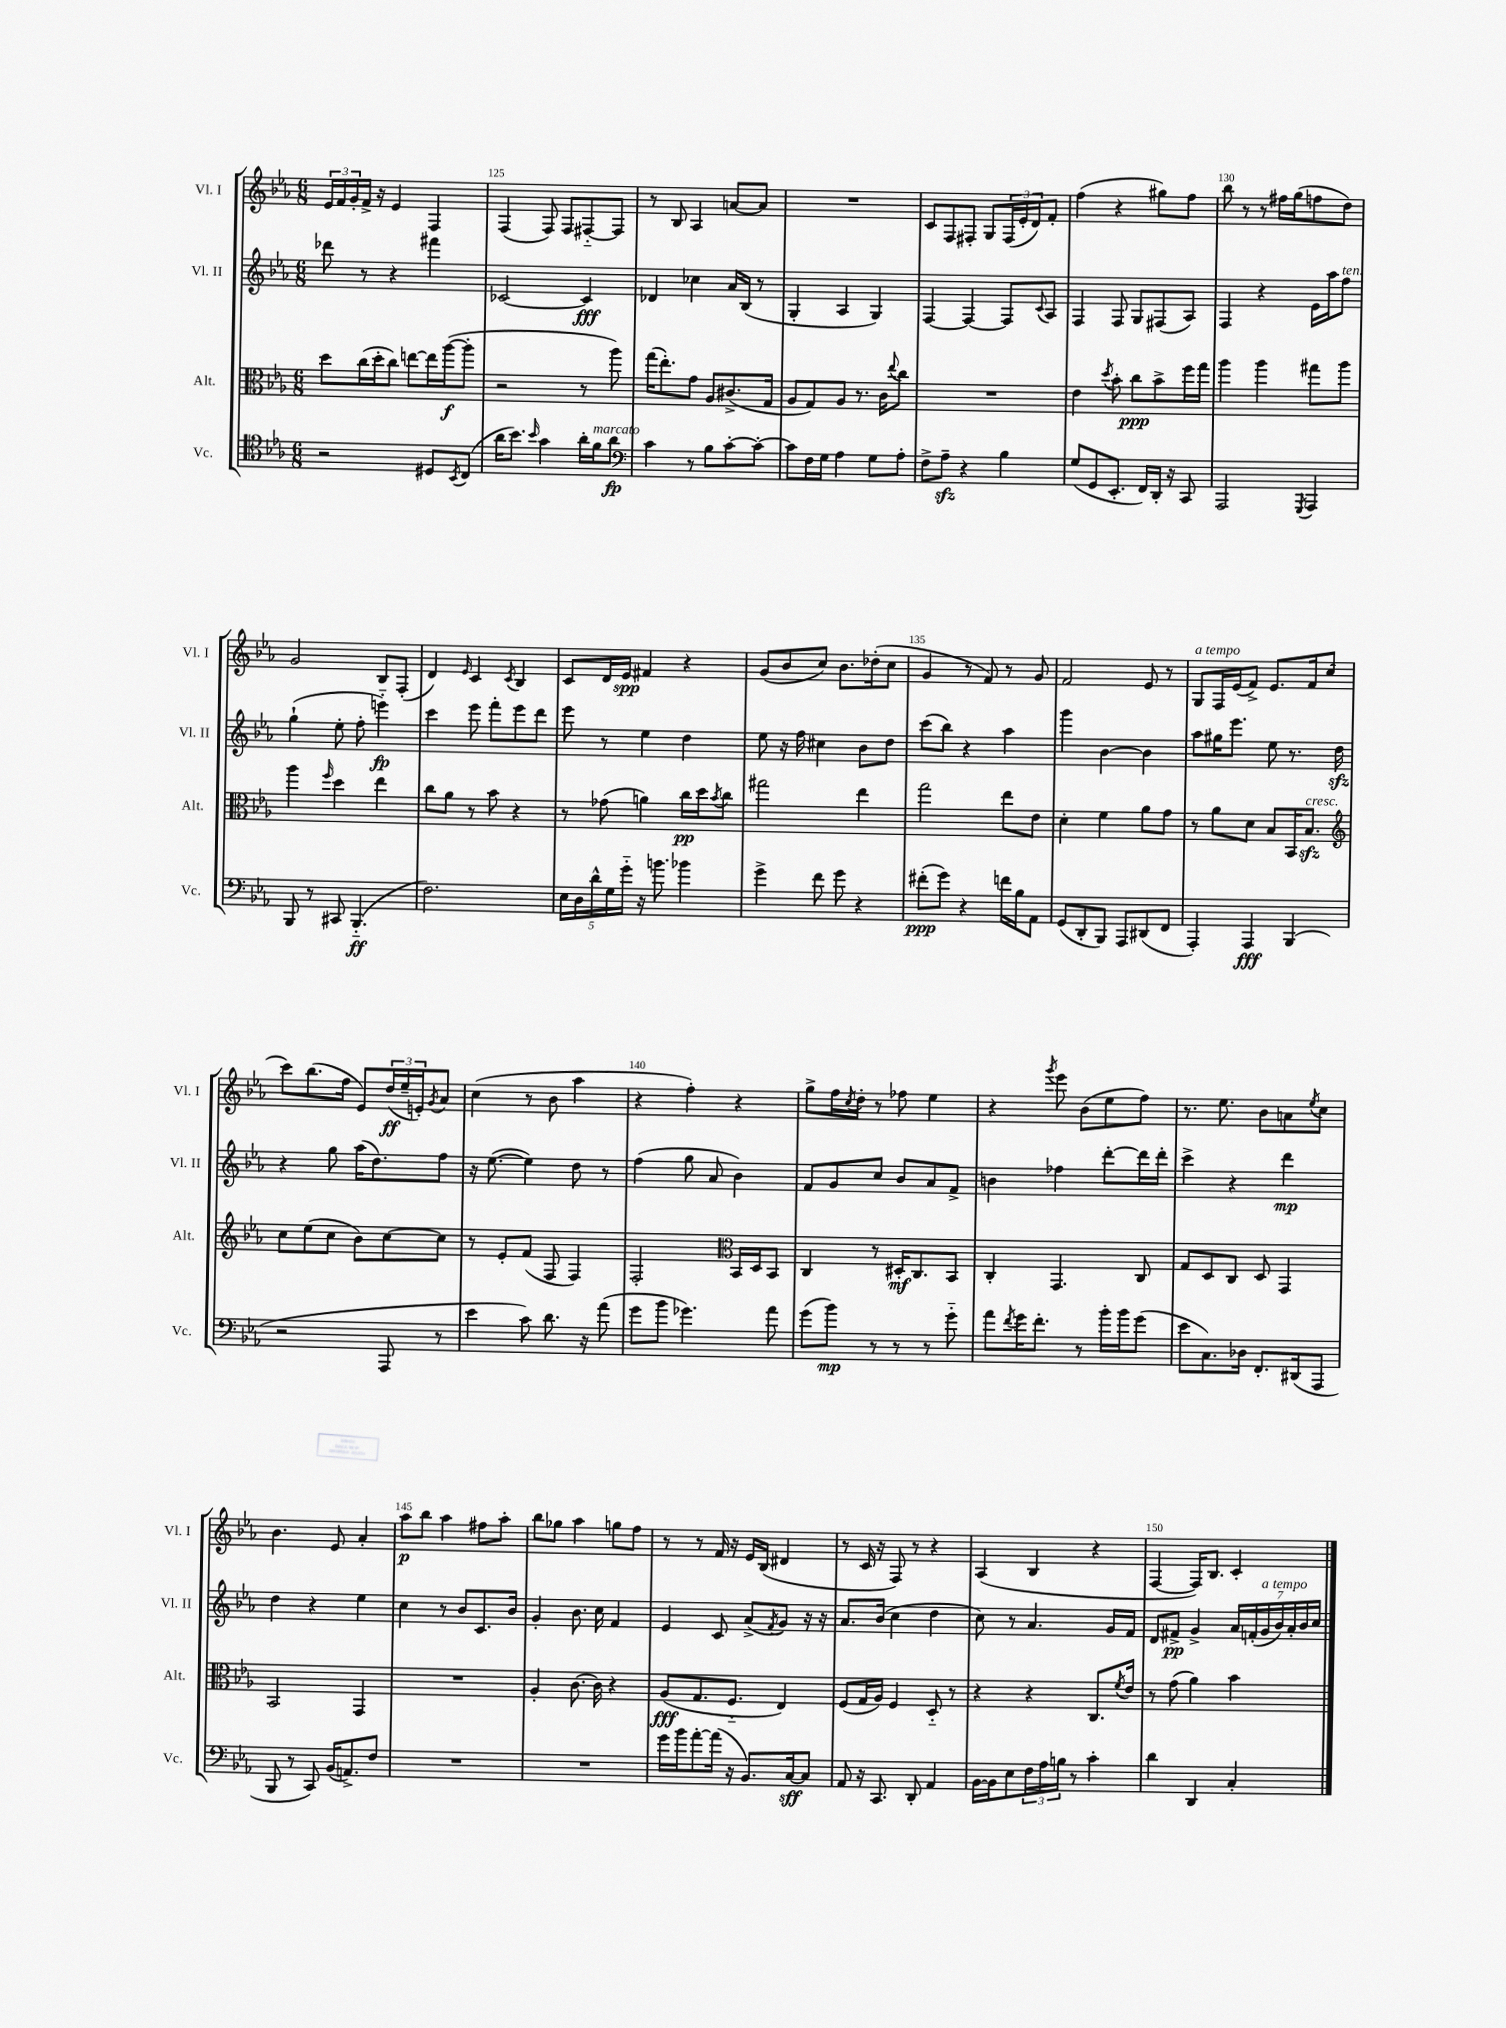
<<
\new StaffGroup <<
\new Staff = "s0" \with { instrumentName = "Vl. I" shortInstrumentName = "Vl. I" } {
    \clef treble \key ees \major \numericTimeSignature \time 6/8
    \tuplet 3/2 { ees'16 f'16 g'16-. } f'16-> r16 ees'4 f4 |
    f4( f8) f8 fis8~-_ fis8 |
    r8 bes8 aes4 a'8~ a'8 |
    R2. |
    c'8 f8 fis8-. g8 \tuplet 3/2 { fis16( ees'16-. d'16) } f'8-. |
    f''4( r4 gis''8) f''8 |
    bes''8 r8 r8 fis''16 g''16( f''8 d''8) |
    g'2 bes8 f8-.( |
    d'4) \grace { ees'16 } c'4 \acciaccatura { c'8 } bes4 |
    c'8 d'16 ees'16\spp fis'4 r4 |
    g'8( bes'8 c''8) bes'8. des''16-.( c''8 |
    g'4 r8 f'8) r8 g'8 |
    f'2 ees'8 r8 |
    g8^\markup { \italic "a tempo" } f16 ees'16( f'8->) ees'8. f'16 c''8( |
    c'''8) bes''8.( f''16 ees'8) \tuplet 3/2 { d''16\ff( ees''16-- e'16-.) } \acciaccatura { g'8 } aes'8 |
    c''4( r8 bes'8 aes''4 |
    r4 f''4-.) r4 |
    g''8-> f''16 \acciaccatura { c''8 } d''16-. r8 fes''8 ees''4 |
    r4 \acciaccatura { g'''8 } ees'''8 bes'8( ees''8 f''8) |
    r8. ees''8. bes'8 a'8 \acciaccatura { ees''8 } c''8 |
    bes'4. ees'8 aes'4-. |
    aes''8\p bes''8 aes''4 fis''8 aes''8-. |
    bes''8 ges''8 aes''4 g''8 f''8 |
    r8 r8 f'16 r16 ees'16 bes16( dis'4 |
    r8 c'16 r16 f8) r8 r4 |
    aes4( bes4 r4 |
    f4~ f16) bes8. c'4-. \bar "|." |
}
\new Staff = "s1" \with { instrumentName = "Vl. II" shortInstrumentName = "Vl. II" } {
    \clef treble \key ees \major \numericTimeSignature \time 6/8
    des'''8 r8 r4 fis'''4 |
    ces'2~ ces'4\fff |
    des'4 ces''4 aes'16 bes16( r8 |
    g4-. aes4 g4) |
    f4~ f4~ f8 \appoggiatura { c'8 } aes8 |
    f4 f8 g8 fis8( aes8) |
    f4 r4 ees'16 aes''16 f''8^\markup { \italic "ten." } |
    g''4-!( ees''8-. f''8-. e'''4-_\fp) |
    c'''4 ees'''8 f'''8-. ees'''8 d'''8 |
    ees'''8 r8 ees''4 d''4 |
    ees''8 r16 f''16 cis''4 bes'8 d''8 |
    c'''8( bes''8) r4 aes''4 |
    g'''4 bes'4~ bes'4 |
    aes''8 gis''16 ees'''8. ees''8 r8. d''16\sfz |
    r4 g''8 aes''16( d''8.) f''8 |
    r16 ees''8.~( ees''4) d''8 r8 |
    f''4( g''8 aes'8 bes'4) |
    f'8 g'8 c''8 bes'8 aes'8 f'8-> |
    b'4 fes''4 d'''8~-. d'''16 d'''16-. |
    c'''4-> r4 d'''4\mp |
    d''4 r4 ees''4 |
    c''4 r8 bes'8 c'8. bes'16 |
    g'4-. bes'8. c''16 f'4 |
    ees'4 c'8 aes'8->( \acciaccatura { f'8 } g'8) r16 r16 |
    aes'8. bes'16( c''4 d''4 |
    c''8) r8 aes'4. g'16 f'16 |
    d'8 fis'8->\pp g'4-> \tuplet 7/4 { aes'16 f'16-.( g'16^\markup { \italic "a tempo" } bes'16) aes'16-. bes'16 c''16 } \bar "|." |
}
\new Staff = "s2" \with { instrumentName = "Alt." shortInstrumentName = "Alt." } {
    \clef alto \key ees \major \numericTimeSignature \time 6/8
    d''8 c''16( d''16-. c''8) e''8~ e''16 aes''16~\f( aes''8-. |
    r2 r8 aes''8) |
    g''16( ees''8.-.) g'8 aes8 cis'8.->( g16 |
    aes8 g8) aes8 r8. c'16 \appoggiatura { ees''8 } c''8 |
    R2. |
    ees'4 \acciaccatura { d''8 } bes'8-. c''8\ppp bes'8-> f''16 g''16 |
    aes''4 aes''4 gis''8 aes''8 |
    aes''4 \grace { f''16 } d''4 ees''4 |
    c''8 aes'8 r8 bes'8 r4 |
    r8 ges'8( a'4) c''16\pp d''16 \acciaccatura { bes'8 } c''8 |
    gis''2 ees''4 |
    g''2 ees''8 ees'8 |
    d'4-. f'4 aes'8 g'8 |
    r8 aes'8 d'8 bes8 bes,16 bes8.\sfz^\markup { \italic "cresc." } |
    \clef treble c''8 ees''8( c''8 bes'8) c''8~ c''8 |
    r8 ees'8-. f'8( f8 f4) |
    f2-. \clef alto bes,16 d16 bes,8 |
    c4 r8 dis16-.\mf c8. bes,8 |
    c4-. g,4. c8 |
    g8 d8 c8 d8 g,4 |
    bes,2 g,4 |
    R2. |
    aes4-. c'8.~ c'16 r4 |
    aes8\fff( g8. f8.-_ ees4) |
    f8( g16 aes16) f4 d8-_ r8 |
    r4 r4 c8. \acciaccatura { f'8 } ees'16 |
    r8 g'8( aes'4) bes'4 \bar "|." |
}
\new Staff = "s3" \with { instrumentName = "Vc." shortInstrumentName = "Vc." } {
    \clef tenor \key ees \major \numericTimeSignature \time 6/8
    r2 dis8 \acciaccatura { bes,8 } c8( |
    aes'16 bes'8.) \grace { bes'16 } g'4 aes'16-. f'16^\markup { \italic "marcato" } aes'8\fp |
    \clef bass c'4 r8 bes8 c'8~-. c'8~-. |
    c'8 f16 g16 aes4 g8 aes8-. |
    f8-> aes8--\sfz r4 bes4 |
    g8( g,8 ees,8.-. f,16) d,16-. r16 c,8 |
    aes,,2 \acciaccatura { g,,8 } aes,,4 |
    bes,,8 r8 cis,8 bes,,4.-_\ff( |
    f2.) |
    \tuplet 5/4 { ees16 d16 d'16-^ g16 g'16-_ } r16 b'8. bes'4 |
    g'4-> f'8 g'8 r4 |
    fis'8-.\ppp( g'8) r4 f'16 bes16 aes,8 |
    g,8( d,8-. bes,,8) aes,,8 dis,8( f,8 |
    aes,,4-.) aes,,4\fff bes,,4( |
    r2 aes,,8 r8 |
    ees'4 c'8) d'8. r16 aes'8( |
    g'8 bes'8 ges'4.) aes'8 |
    g'8( bes'8\mp) r8 r8 r8 g'8-_ |
    aes'8 \acciaccatura { f'8 } g'16 f'8.-. r8 bes'16-. bes'16 g'8( |
    ees'8 c8.) des16 f,8.-. dis,16( aes,,8 |
    bes,,8 r8 c,8) bes,16( a,8.->) f8 |
    R2. |
    R2. |
    g'16 bes'16 aes'8~-. aes'16( r16 bes,8.) c16~\sff c8 |
    aes,8 r16 c,8. d,8-. aes,4 |
    bes,16~ bes,16 ees8 \tuplet 3/2 { f16 aes16 b16 } r8 c'4-. |
    d'4 d,4 c4-. \bar "|." |
}
>>
>>
\layout { \context { \Score currentBarNumber = #124 \override BarNumber.break-visibility = ##(#f #t #t) barNumberVisibility = #(every-nth-bar-number-visible 5) } }
